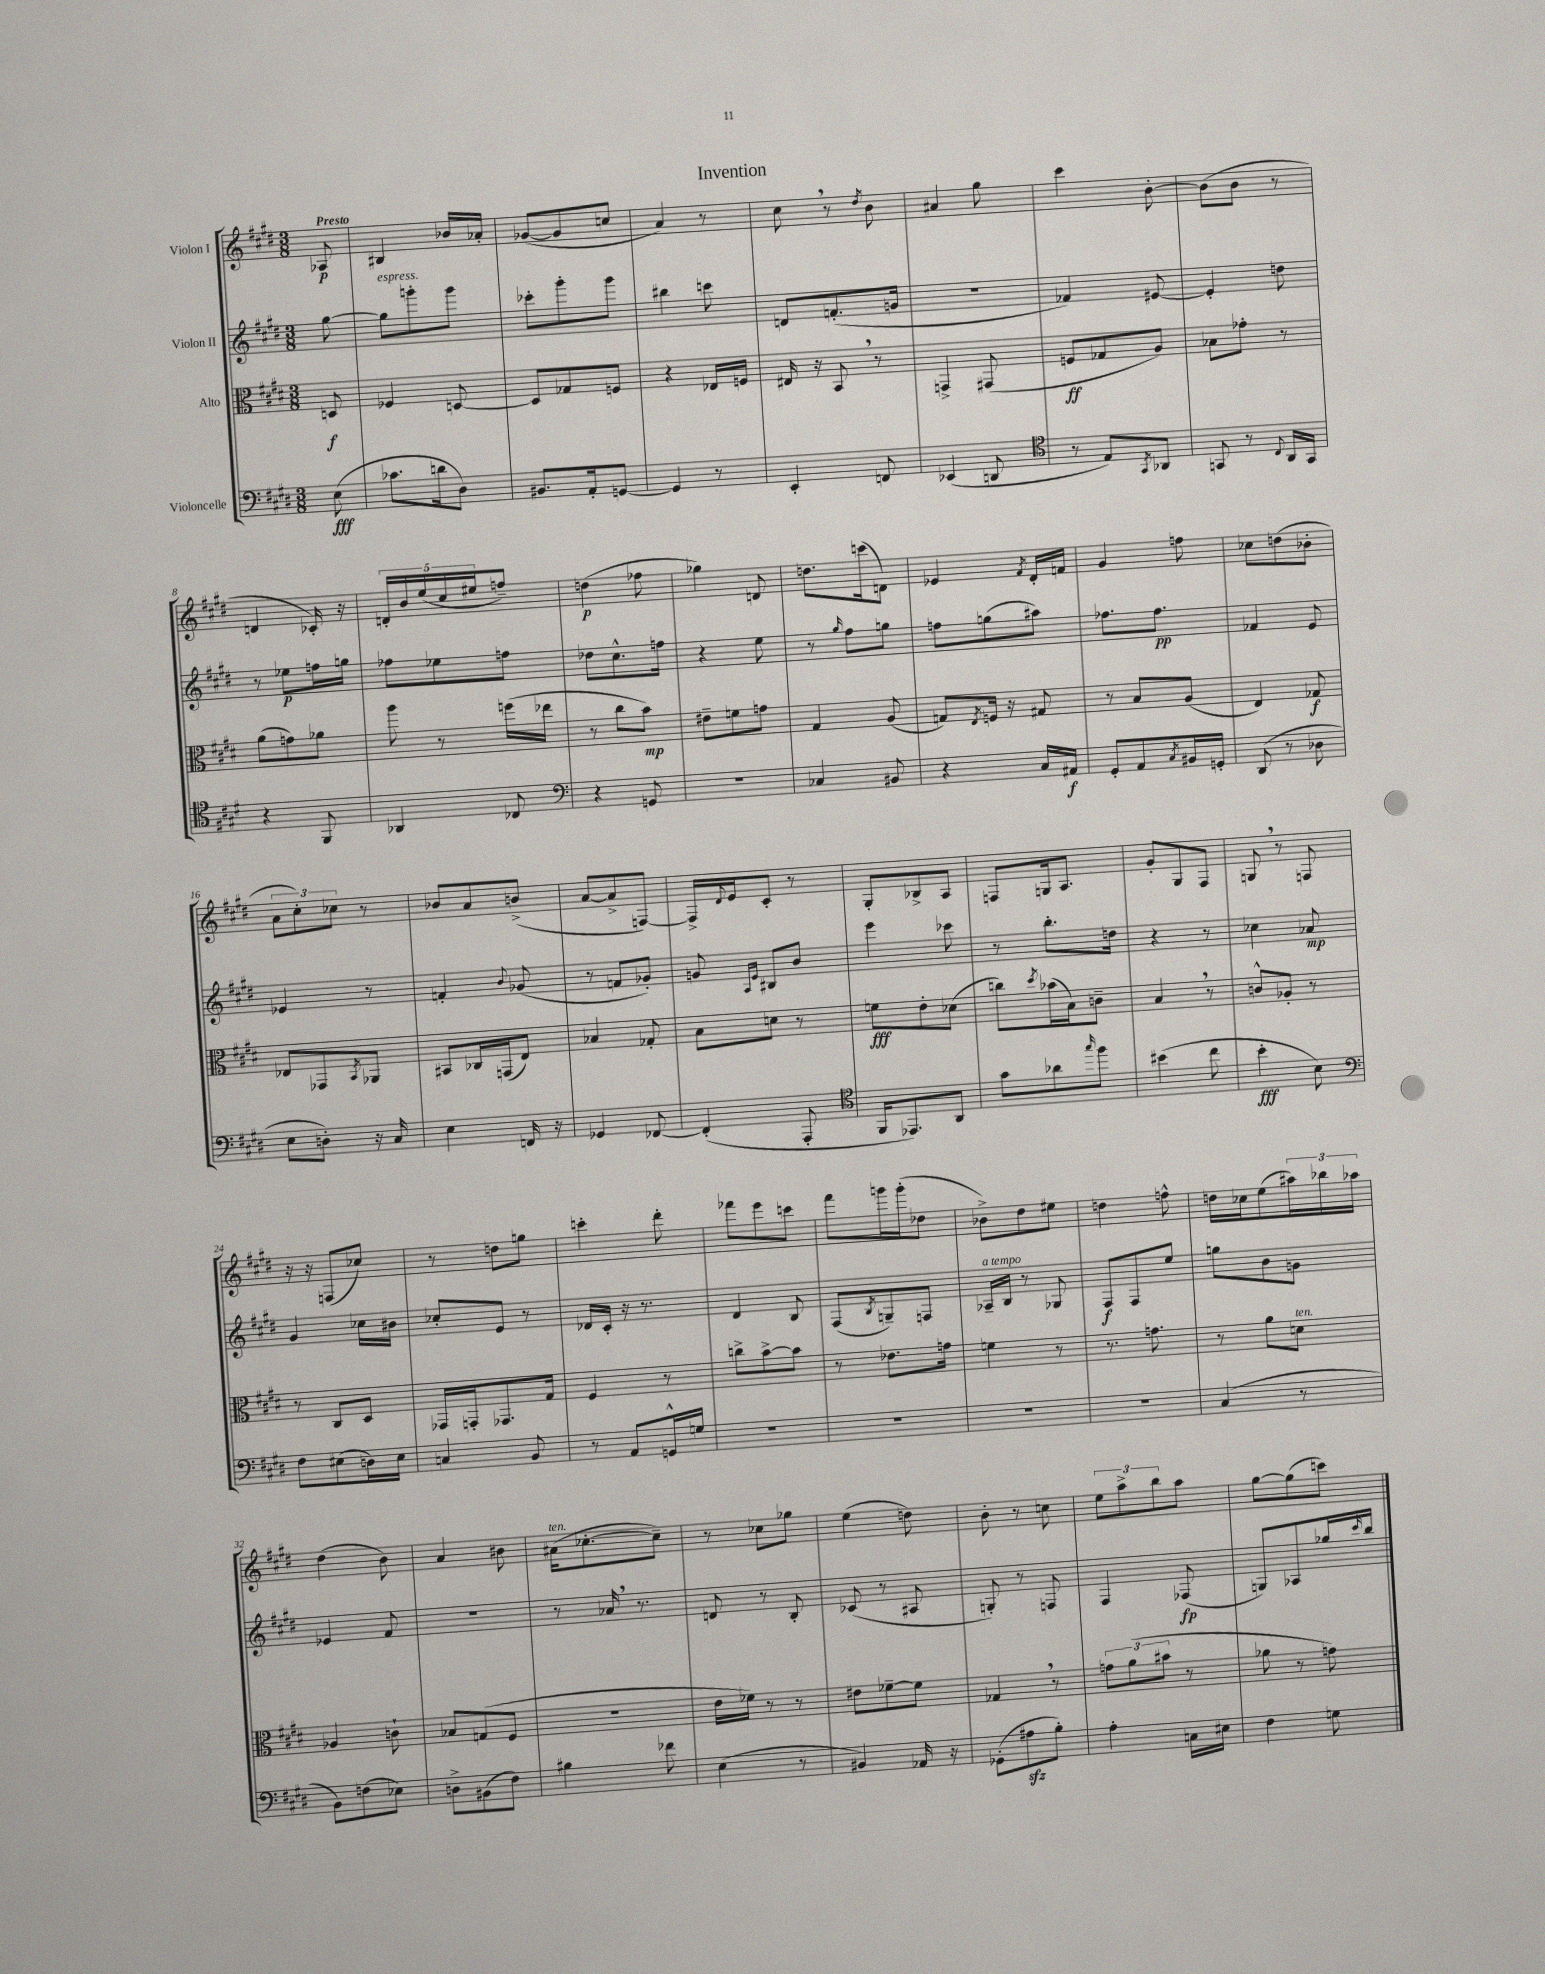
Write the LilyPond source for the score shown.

\header { title = "Invention" }
<<
\new StaffGroup <<
\new Staff = "s0" \with { instrumentName = "Violon I" } {
    \clef treble \key e \major \numericTimeSignature \time 3/8 \partial 8 \tempo "Presto"
    aes8\p |
    bis4 bes'16 aes'16-. |
    ges'8~( ges'8 c''8 |
    a'4) r8 |
    cis''8 \breathe r8 \acciaccatura { dis''8 } b'8 |
    ais'4 gis''8 |
    cis'''4 b'8~-. |
    b'8( b'8 r8 |
    d'4 ces'16-.) r16 |
    \tuplet 5/4 { d'16-. b'16 e''16( cis''16 eis''16 } f''8--) |
    d''4\p( fes''8 |
    ges''4) d'8 |
    d''8. c'''16( d'8) |
    ees'4 \acciaccatura { fis'8 } dis'16-. f'16 |
    gis'4 f''8 |
    ces''8 d''8( bes'8-. |
    \tuplet 3/2 { a'8 cis''8-.) ces''8 } r8 |
    bes'8 a'8 b'8->( |
    a'8~ a'8-> f8~) |
    f16-> \appoggiatura { dis'8 } e'16 cis'8-. r8 |
    gis8-. bes8-> a8 |
    f8 g16 a8. |
    gis'8-. gis8 fis8 |
    g8 \breathe r8 f8 |
    r16 r16 f8( ces''8) |
    r8 d''8 g''8 |
    c'''4-. dis'''8-. |
    fes'''8 e'''8 c'''8 |
    fis'''8 g'''16 g'''16-.( des''8 |
    bes'8->) dis''8 eis''8 |
    d''4 f''8-^ |
    d''16 ces''16 e''8( \tuplet 3/2 { ais''16) bes''16 aes''16 } |
    dis''4( b'8) |
    a'4 bis'8 |
    ais'16^\markup { \italic "ten." }( ces''8.~-. ces''8--) |
    r8 ces''8 ges''8 |
    e''4( d''8) |
    b'8-. r8 c''8 |
    \tuplet 3/2 { e''8 a''8-> b''8 } a''8 |
    gis''8~ gis''8( c'''8) \bar "|." |
}
\new Staff = "s1" \with { instrumentName = "Violon II" } {
    \clef treble \key e \major \numericTimeSignature \time 3/8 \partial 8
    gis''8~ |
    gis''8^\markup { \italic "espress." } g'''8-. g'''8 |
    ces'''8-. gis'''8-. gis'''8 |
    bis''4 c'''8 |
    d'8 f'8.-.( g'16 |
    r4. |
    fes'4) eis'8~ |
    eis'4-. d''8 |
    r8 ees''8\p f''16 g''16 |
    fes''8 ees''8 f''8 |
    des''8 cis''8.-^ f''16 |
    r4 e''8 |
    r8 \grace { gis''16 } fis''8 g''8 |
    f''8 g''8( ais''8) |
    fes''8. fes''8.\pp |
    fes'4 e'8 |
    ees'4 r8 |
    f'4-. \appoggiatura { b'8 } ges'8( |
    r8 f'8 ges'8-.) |
    g'8 \grace { a16 e'16 } bis8 b'8 |
    e'''4 ces'''8 |
    r8 b''8.-. d''16 |
    r4 r8 |
    ces''4 aes'8\mp |
    gis'4 ces''16 bis'16 |
    ces''8-. e'8 r8 |
    des'16 cis'16-. r16 r8. |
    dis'4 b8 |
    fis8( \acciaccatura { b8 } g8--) f8 |
    aes16--^\markup { \italic "a tempo" } b16 r8 ges8 |
    fis8\f fis8 e''8 |
    g''8 b'8 g'8 |
    ees'4 fis'8 |
    R4. |
    r8 aes'16 \breathe r8. |
    d'8 r8 b8-. |
    ces'8( r8 ais8 |
    g8-.) r8 f8 |
    fis4 fes8\fp( |
    g8) aes8 ges''16 \grace { cis'''16 } b''16 \bar "|." |
}
\new Staff = "s2" \with { instrumentName = "Alto" } {
    \clef alto \key e \major \numericTimeSignature \time 3/8 \partial 8
    d8\f |
    fes4 d8~ |
    d8 ges8 f8 |
    r4 ees16 f16 |
    eis16 r16 b,8 \breathe r8 |
    g,4-> gis,8( |
    f8\ff ges8 a8) |
    bes8 ges'8-. r8 |
    a'8( g'8) aes'8 |
    a''8 r8 f''16( ees''16 |
    r8 cis''8 b'8\mp) |
    eis'8-- f'8 g'8 |
    gis4 a8( |
    g8) \acciaccatura { e8 } f16 r16 gis8 |
    r8 b8 a8( |
    e4) ges8\f |
    ees8 ges,8 \acciaccatura { b,8 } aes,8 |
    bis,8 ces16 g,16( e8) |
    bes4 ges8-. |
    b8 d'8 r8 |
    f'8\fff e'8-. des'8( |
    c''8) \acciaccatura { dis''8 } bes'16( b16) c'8-- |
    b4 \breathe r8 |
    c'8-^ aes8-. r8 |
    r8 cis8 dis8 |
    ges,16 g,16-. ges,8. gis16 |
    fis4 r8 |
    c''8-> b'8~-> b'8 |
    r8 ees'8. g'16 |
    f'4 r8 |
    r8. g'8. |
    r8 a'8 d'8^\markup { \italic "ten." } |
    aes4 c'8-! |
    bes8 g8( fis8 |
    r4. |
    e'16 fes'16) r8 r8 |
    eis'8 fes'8~-- fes'8 |
    ges4 \breathe r8 |
    \tuplet 3/2 { g'8 a'8( bis'8 } r8 |
    aes'8 r8 g'8) \bar "|." |
}
\new Staff = "s3" \with { instrumentName = "Violoncelle" } {
    \clef bass \key e \major \numericTimeSignature \time 3/8 \partial 8
    e8\fff( |
    ces'8. d'16 dis8) |
    bis,8. a,16-. g,8~ |
    g,4 r8 |
    e,4-. f,8 |
    ees,4( d,8 |
    \clef tenor r8 e8) \acciaccatura { gis,8 } aes,8 |
    g,8 r8 \appoggiatura { cis8 } a,16 g,16 |
    r4 fis,8 |
    aes,4 ces8 |
    \clef bass r4 g,8 |
    R4. |
    ces4 bis,8 |
    r4 cis16 ais,16\f |
    gis,8-. a,8 \acciaccatura { cis8 } bis,16 g,16-. |
    dis,8( r8 des8 |
    e8 d8-.) r16 cis16 |
    e4 f,16 r16 |
    ges,4 fes,8~ |
    fes,4-.( a,,8-. |
    \clef tenor fis,16 ees,8.) a,8 |
    gis'8 aes'8 \grace { gis''16 } fis''8 |
    bis'4( cis''8 |
    b'4-.\fff b8) |
    \clef bass fis8 eis8( d16) eis16 |
    c4 b,8 |
    r8 a,8 g,16-^ g16 |
    R4. |
    R4. |
    R4. |
    R4. |
    cis4( r8 |
    b,8) f8( ees8) |
    d8-> bis,8( fis8) |
    bis4 fes'8 |
    e4( r8 |
    bis,4) aes,16 r16 |
    ges,8-.( ais8\sfz b8-.) |
    a4-. c16 eis16 |
    fis4 g8 \bar "|." |
}
>>
>>
